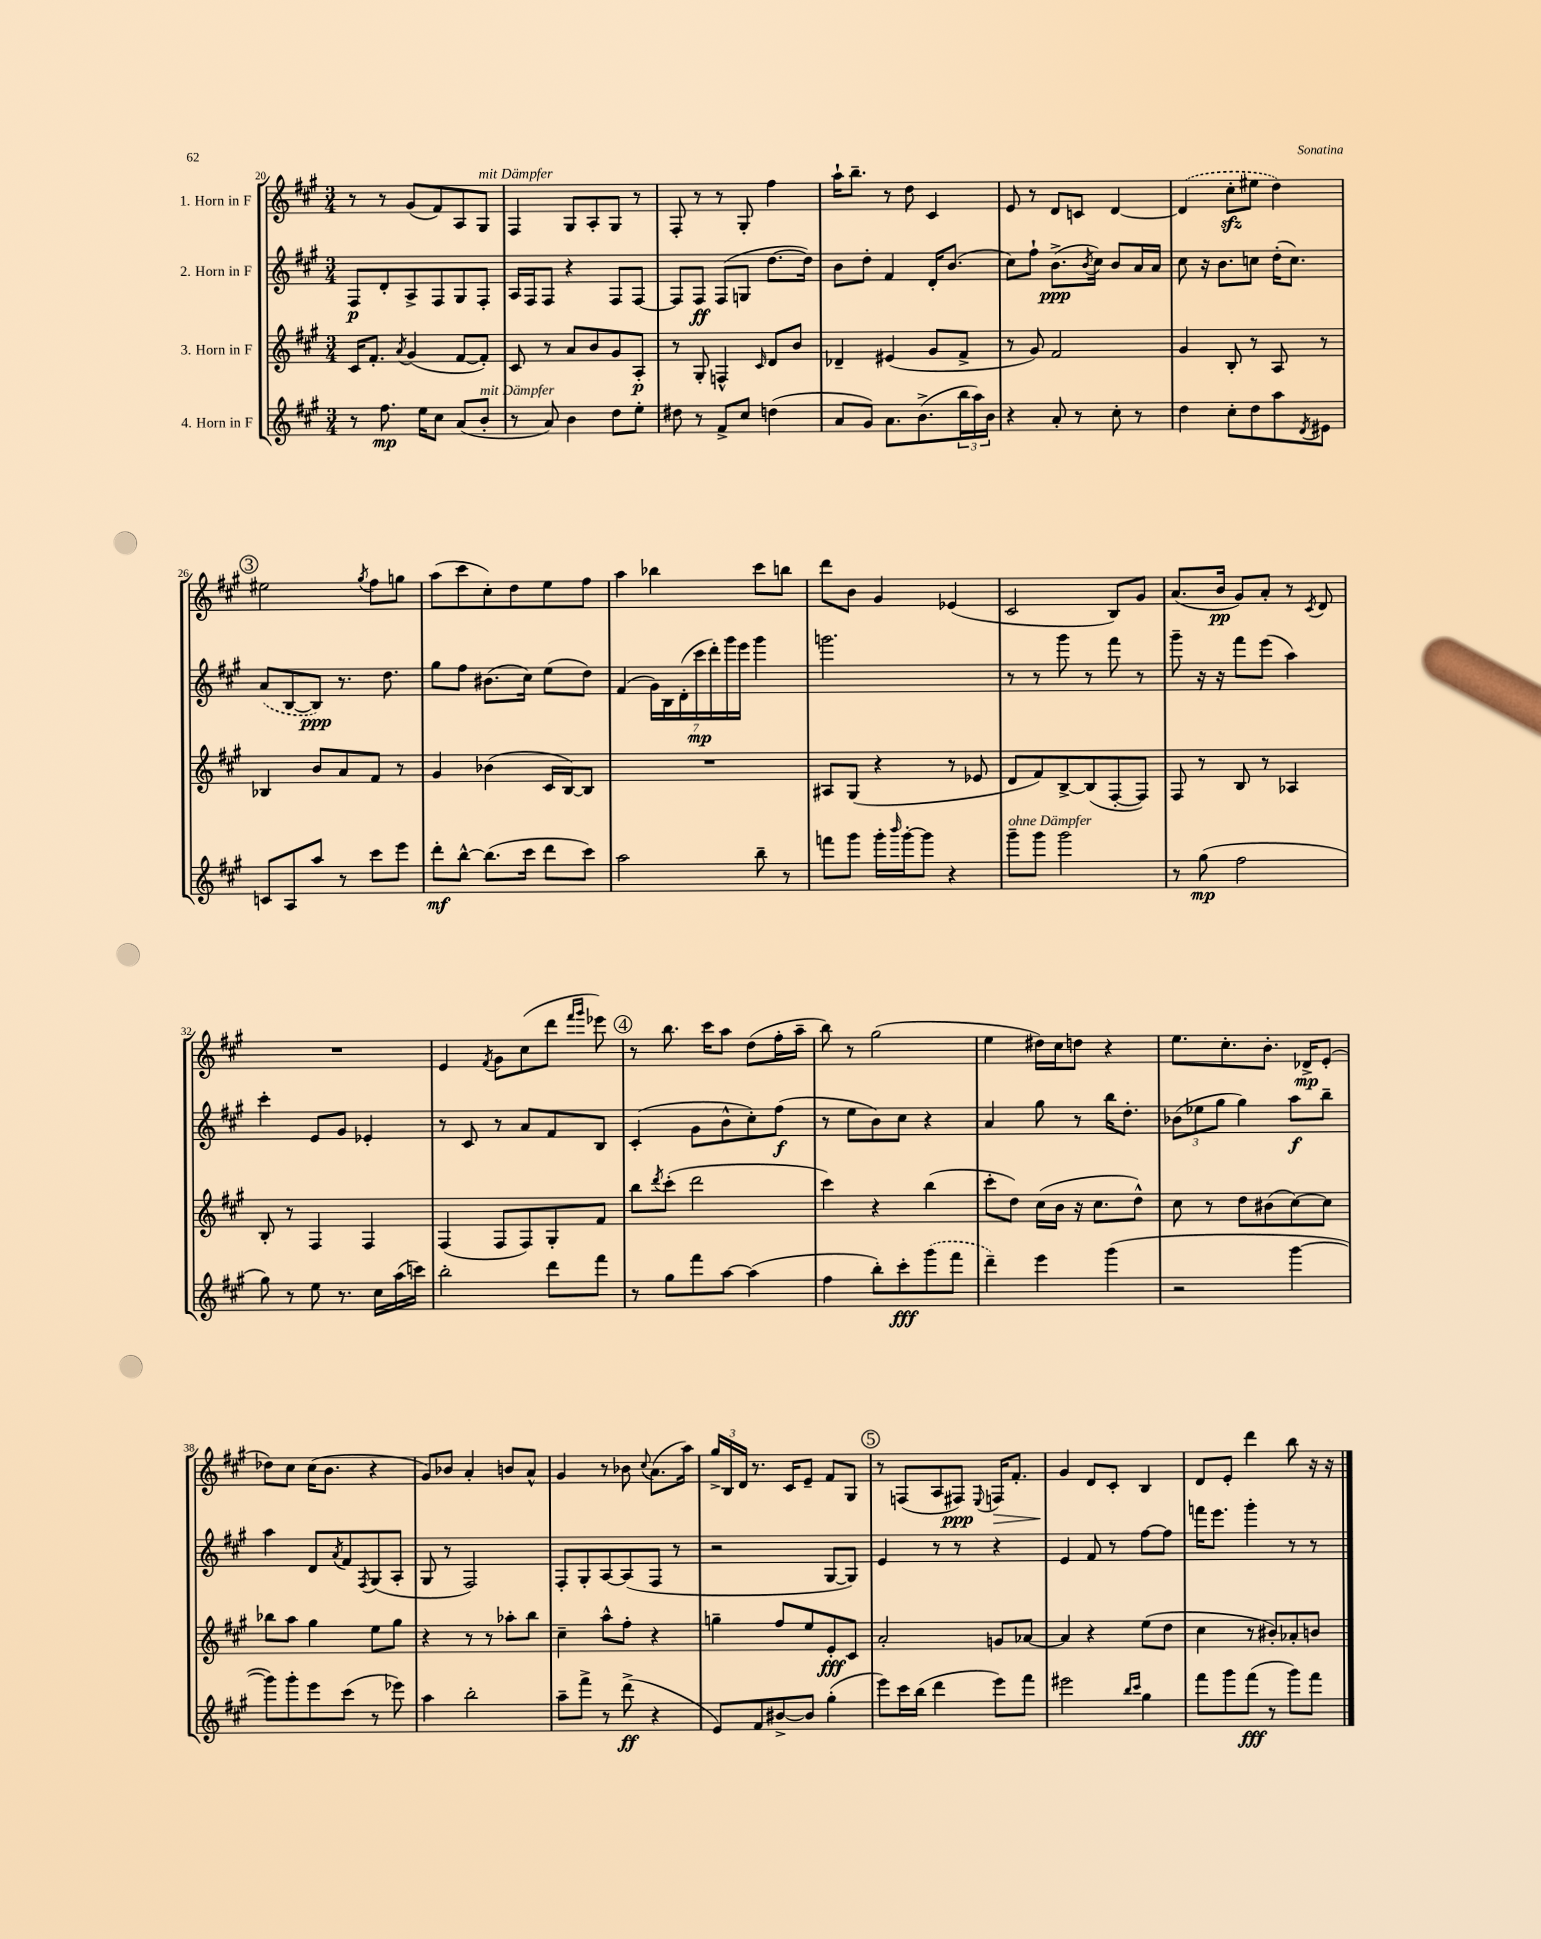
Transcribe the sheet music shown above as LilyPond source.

<<
\new StaffGroup <<
\new Staff = "s0" \with { instrumentName = "1. Horn in F" } {
    \clef treble \key a \major \numericTimeSignature \time 3/4
    r8 r8 gis'8( fis'8) a8 gis8^\markup { \italic "mit Dämpfer" } |
    fis4 gis8 a8-. gis8 r8 |
    fis8-. r8 r8 gis8-. fis''4 |
    a''16-! b''8.-- r8 d''8 cis'4 |
    e'8 r8 d'8 c'8 d'4~ |
    \once \slurDashed d'4( cis''8-.\sfz eis''8 d''4) |
    \mark \markup { \circle "3" } eis''2 \acciaccatura { gis''8 } fis''8 g''8 |
    a''8( cis'''8 cis''8-.) d''8 e''8 fis''8 |
    a''4 bes''4 cis'''8 b''8 |
    d'''8 b'8 gis'4 ees'4( |
    cis'2 b8) gis'8 |
    a'8.( b'16\pp gis'8) a'8-. r8 \acciaccatura { cis'8 } d'8 |
    R2. |
    e'4 \acciaccatura { fis'8 } gis'8 cis''8( d'''8 \grace { fis'''16 gis'''16 } ees'''8) |
    \mark \markup { \circle "4" } r8 b''8. cis'''16 a''8 d''8( fis''16-. a''16-- |
    b''8) r8 gis''2( |
    e''4 dis''16) cis''16 d''8 r4 |
    e''8. cis''8.-. b'8.-. des'16->\mp e'8-.( |
    des''8) cis''8 cis''16( b'8. r4 |
    gis'8) bes'8 a'4-. b'8 a'8-^ |
    gis'4 r8 bes'8 \appoggiatura { cis''8 } a'8.( a''16) |
    \tuplet 3/2 { gis''16-> b16 d'16 } r8. cis'16 e'8-- fis'8 gis8 |
    \mark \markup { \circle "5" } r8 f8( a8 fis8\ppp) \appoggiatura { e8 } f16\> fis'8.-. |
    gis'4\! d'8 cis'8-. b4 |
    d'8 e'8-. d'''4 b''8 r16 r16 \bar "|." |
}
\new Staff = "s1" \with { instrumentName = "2. Horn in F" } {
    \clef treble \key a \major \numericTimeSignature \time 3/4
    fis8\p d'8-. a8-> fis8 gis8 fis8-. |
    a16 fis16 fis8 r4 fis8 fis8~ |
    fis8 fis8\ff fis8( g8 d''8.~ d''16) |
    b'8 d''8-. fis'4 d'16-. b'8.( |
    cis''8) fis''8-! b'8.->\ppp( \acciaccatura { b'8 } cis''16) b'8 a'16 a'16 |
    cis''8 r16 b'8. c''8 d''16-.( c''8.) |
    \mark \markup { \circle "3" } \once \slurDashed a'8( b8~ b8\ppp) r8. d''8. |
    gis''8 fis''8 bis'8.( cis''16) e''8( d''8) |
    fis'4( \tuplet 7/4 { gis'16) b16 d'16-.( cis'''16\mp d'''16-.) gis'''16 e'''16 } gis'''4 |
    g'''2. |
    r8 r8 gis'''8 r8 fis'''8 r8 |
    gis'''8-- r16 r16 fis'''8 e'''8( a''4) |
    cis'''4-. e'8 gis'8 ees'4-. |
    r8 cis'8 r8 a'8 fis'8 b8 |
    \mark \markup { \circle "4" } cis'4-.( gis'8 b'8-^ cis''8-.) fis''8\f( |
    r8 e''8 b'8) cis''8 r4 |
    a'4 gis''8 r8 b''16 d''8.-. |
    \tuplet 3/2 { bes'8( ees''8 gis''8 } gis''4) a''8\f b''8-- |
    a''4 d'8 \acciaccatura { a'8 } fis'8 \acciaccatura { fis8 } gis8( a8-. |
    gis8 r8 fis2) |
    fis8-. gis8-. a8~ a8( fis8 r8 |
    r2 gis8~ gis8) |
    \mark \markup { \circle "5" } e'4 r8 r8 r4 |
    e'4 fis'8 r8 fis''8~ fis''8 |
    f'''16 e'''8. gis'''4-. r8 r8 \bar "|." |
}
\new Staff = "s2" \with { instrumentName = "3. Horn in F" } {
    \clef treble \key a \major \numericTimeSignature \time 3/4
    cis'16 fis'8.-. \acciaccatura { a'8 } gis'4( fis'8~ fis'8-.) |
    cis'8 r8 a'8 b'8 gis'8 a8-.\p |
    r8 gis8-. f4-^ \grace { cis'16 } d'8 b'8 |
    des'4-- eis'4( gis'8 fis'8-> |
    r8 gis'8) fis'2 |
    gis'4 b8-. r8 a8 r8 |
    \mark \markup { \circle "3" } bes4 b'8 a'8 fis'8 r8 |
    gis'4 bes'4( cis'16 b16~) b8 |
    R2. |
    ais8 gis8( r4 r8 ees'8 |
    d'8 fis'8) b8~-> b8( fis8~-. fis8) |
    fis8 r8 b8 r8 aes4 |
    b8-. r8 fis4 fis4 |
    fis4( fis8 fis8) gis8-. fis'8 |
    \mark \markup { \circle "4" } b''8 \acciaccatura { d'''8 } cis'''8-.( d'''2 |
    cis'''4) r4 b''4( |
    cis'''8-. d''8) cis''16( b'16 r16 cis''8. d''8-^) |
    cis''8 r8 d''8 bis'8( cis''8~) cis''8 |
    bes''8 a''8 gis''4 e''8 gis''8 |
    r4 r8 r8 aes''8-. b''8 |
    cis''4-- a''8-^ fis''8-. r4 |
    g''4-- fis''8 e''8 e'8-.\fff cis'8 |
    \mark \markup { \circle "5" } a'2-. g'8 aes'8~ |
    aes'4 r4 e''8( d''8 |
    cis''4 r8 bis'8-.) aes'8-. b'8 \bar "|." |
}
\new Staff = "s3" \with { instrumentName = "4. Horn in F" } {
    \clef treble \key a \major \numericTimeSignature \time 3/4
    r8 fis''8.\mp e''16 cis''8 a'8( b'8-.^\markup { \italic "mit Dämpfer" } |
    r8 a'8) b'4 d''8 e''8-. |
    dis''8 r8 fis'8-> cis''8 d''4( |
    a'8 gis'8) a'8. b'8.->( \tuplet 3/2 { b''16 a''16) b'16 } |
    r4 a'8-. r8 cis''8-. r8 |
    d''4 cis''8-. d''8 a''8 \acciaccatura { d'8 } eis'8 |
    \mark \markup { \circle "3" } c'8 a8 a''8 r8 cis'''8 e'''8 |
    d'''8-.\mf b''8~-^ b''8.( cis'''16 d'''8 cis'''8) |
    a''2 b''8-- r8 |
    f'''8 gis'''8 gis'''16-. \grace { b'''16 } gis'''16~-. gis'''8 r4 |
    gis'''8--^\markup { \italic "ohne Dämpfer" } gis'''8 gis'''2 |
    r8 gis''8\mp( fis''2 |
    gis''8) r8 e''8 r8. cis''16 a''16( c'''16) |
    b''2-. d'''8 fis'''8 |
    \mark \markup { \circle "4" } r8 gis''8 fis'''8 a''8~ a''4( |
    fis''4 b''8-.) cis'''8-.\fff \once \slurDashed gis'''8( fis'''8 |
    d'''4--) e'''4 gis'''4( |
    r2 gis'''4~ |
    gis'''8) gis'''8-. e'''8 cis'''8( r8 ees'''8) |
    a''4 b''2-. |
    a''8-- fis'''8-> r8 d'''8->\ff( r4 |
    e'8) fis'8 bis'8~-> bis'8 gis''4-.( |
    \mark \markup { \circle "5" } e'''8) cis'''16 b''16( d'''4 e'''8) fis'''8 |
    eis'''2 \grace { b''16 cis'''16 } gis''4 |
    fis'''8 gis'''8 fis'''8\fff( r8 gis'''8) fis'''8 \bar "|." |
}
>>
>>
\layout { \context { \Score currentBarNumber = #20 } }
